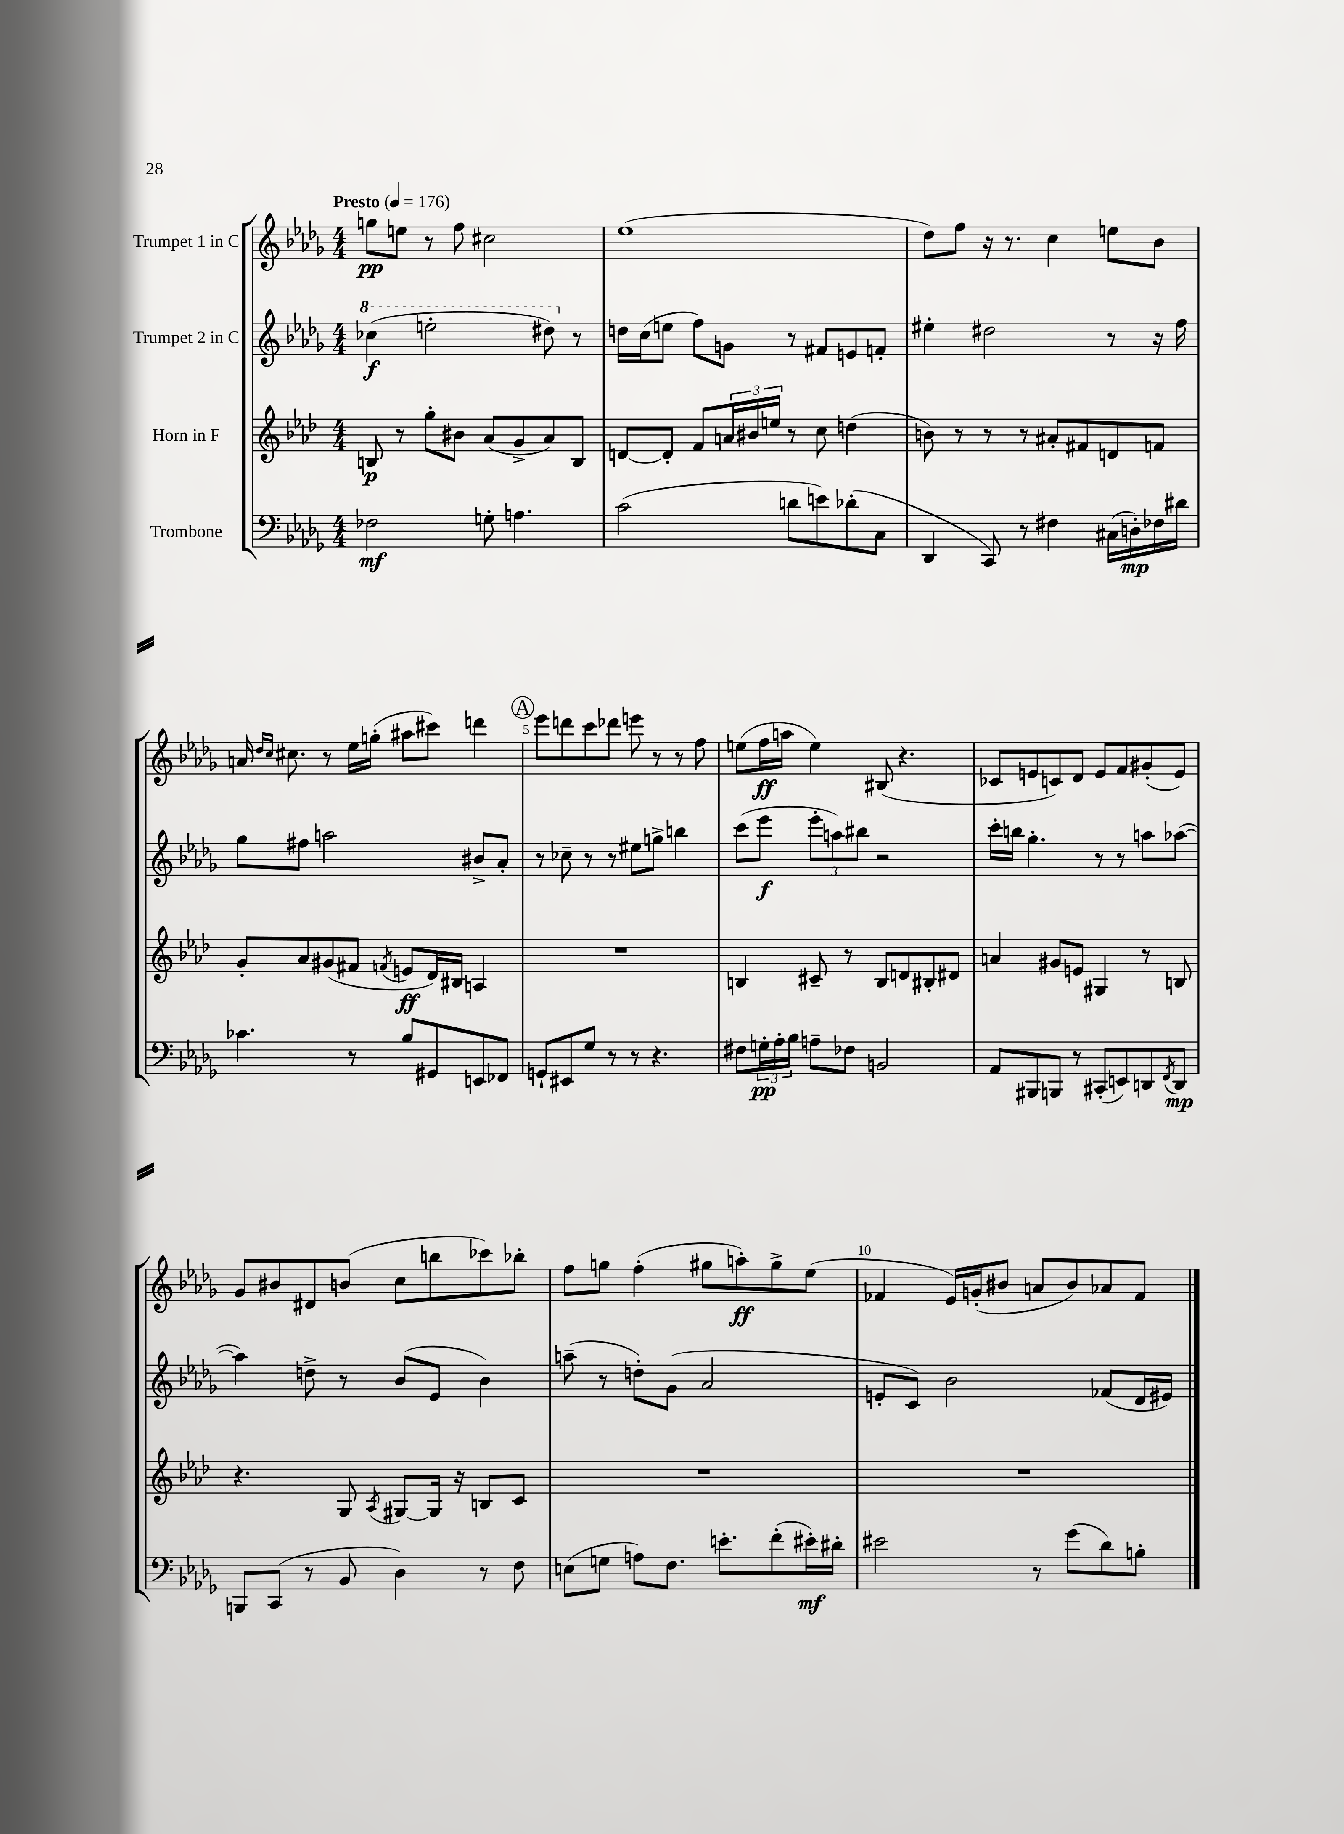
<<
\new StaffGroup <<
\new Staff = "s0" \with { instrumentName = "Trumpet 1 in C" } {
    \clef treble \key des \major \numericTimeSignature \time 4/4 \tempo "Presto" 4 = 176
    g''8\pp e''8 r8 f''8 cis''2 |
    ees''1( |
    des''8) f''8 r16 r8. c''4 e''8 bes'8 |
    a'16 \grace { des''16 c''16 } cis''8. r8 ees''16 g''16-.( ais''8 cis'''8) d'''4 |
    \mark \markup { \circle "A" } ees'''8 d'''8 c'''8 des'''8 e'''8 r8 r8 f''8 |
    e''8( f''16\ff a''16 e''4) bis8( r4. |
    ces'8 e'8 c'8) des'8 e'8 f'8 gis'8-.( e'8) |
    ges'8 bis'8 dis'8 b'8( c''8 b''8 ces'''8) bes''8-. |
    f''8 g''8 f''4-.( gis''8 a''8-.\ff) gis''8-> ees''8( |
    fes'4 ees'16) g'16-.( bis'8 a'8 bis'8) aes'8 fes'8 \bar "|." |
}
\new Staff = "s1" \with { instrumentName = "Trumpet 2 in C" } {
    \clef treble \key des \major \numericTimeSignature \time 4/4
    \ottava #1 ces'''4\f( e'''2-. dis'''8) \ottava #0 r8 |
    d''16 c''16( e''8 f''8) g'8 r8 fis'8 e'8 f'8-. |
    eis''4-. dis''2 r8 r16 f''16 |
    ges''8 fis''8 a''2 bis'8-> aes'8-. |
    \mark \markup { \circle "A" } r8 ces''8-- r8 r8 eis''8 g''8-> b''4 |
    c'''8( ees'''8\f \tuplet 3/2 { ees'''8-. a''8) bis''8 } r2 |
    c'''16-. b''16 ges''4.-. r8 r8 a''8 aes''8~( |
    aes''4) d''8-> r8 bes'8( ees'8 bes'4) |
    a''8--( r8 d''8-.) ges'8( aes'2 |
    e'8-. c'8) bes'2 fes'8( des'16 eis'16) \bar "|." |
}
\new Staff = "s2" \with { instrumentName = "Horn in F" } {
    \clef treble \key aes \major \numericTimeSignature \time 4/4
    b8\p r8 g''8-. bis'8 aes'8( g'8-> aes'8) b8 |
    d'8~ d'8-. f'8 \tuplet 3/2 { a'16 bis'16 e''16 } r8 c''8 d''4( |
    b'8) r8 r8 r8 ais'8-. fis'8 d'8 f'8 |
    g'8-. aes'8 gis'8( fis'8 \acciaccatura { f'8 } e'8\ff des'16) bis16 a4 |
    \mark \markup { \circle "A" } R1 |
    b4 cis'8-- r8 b8 d'8 bis8-. dis'8 |
    a'4 gis'8 e'8 gis4 r8 b8 |
    r4. g8 \acciaccatura { aes8 } gis8~ gis16 r16 b8 c'8 |
    R1 |
    R1 \bar "|." |
}
\new Staff = "s3" \with { instrumentName = "Trombone" } {
    \clef bass \key des \major \numericTimeSignature \time 4/4
    fes2\mf g8-. a4. |
    c'2( d'8 e'8) des'8-.( c8 |
    des,4 c,8) r8 fis4 cis16( d16-.\mp) fes16 dis'16 |
    ces'4. r8 bes8 gis,8 e,8 fes,8 |
    \mark \markup { \circle "A" } g,8-! eis,8 ges8 r8 r8 r4. |
    fis8 \tuplet 3/2 { g16-.\pp aes16-. bes16 } a8-- fes8 b,2 |
    aes,8 bis,,8 b,,8 r8 cis,8-.( e,8) d,8 \acciaccatura { f,8 } d,8\mp |
    b,,8 c,8( r8 bes,8 des4) r8 f8 |
    e8( g8 a8) f8. e'8.-. f'8-.( eis'16-.\mf) dis'16-. |
    eis'2 r8 ges'8( des'8) b8-. \bar "|." |
}
>>
>>
\layout { \context { \Score \override BarNumber.break-visibility = ##(#f #t #t) barNumberVisibility = #(every-nth-bar-number-visible 5) } }
